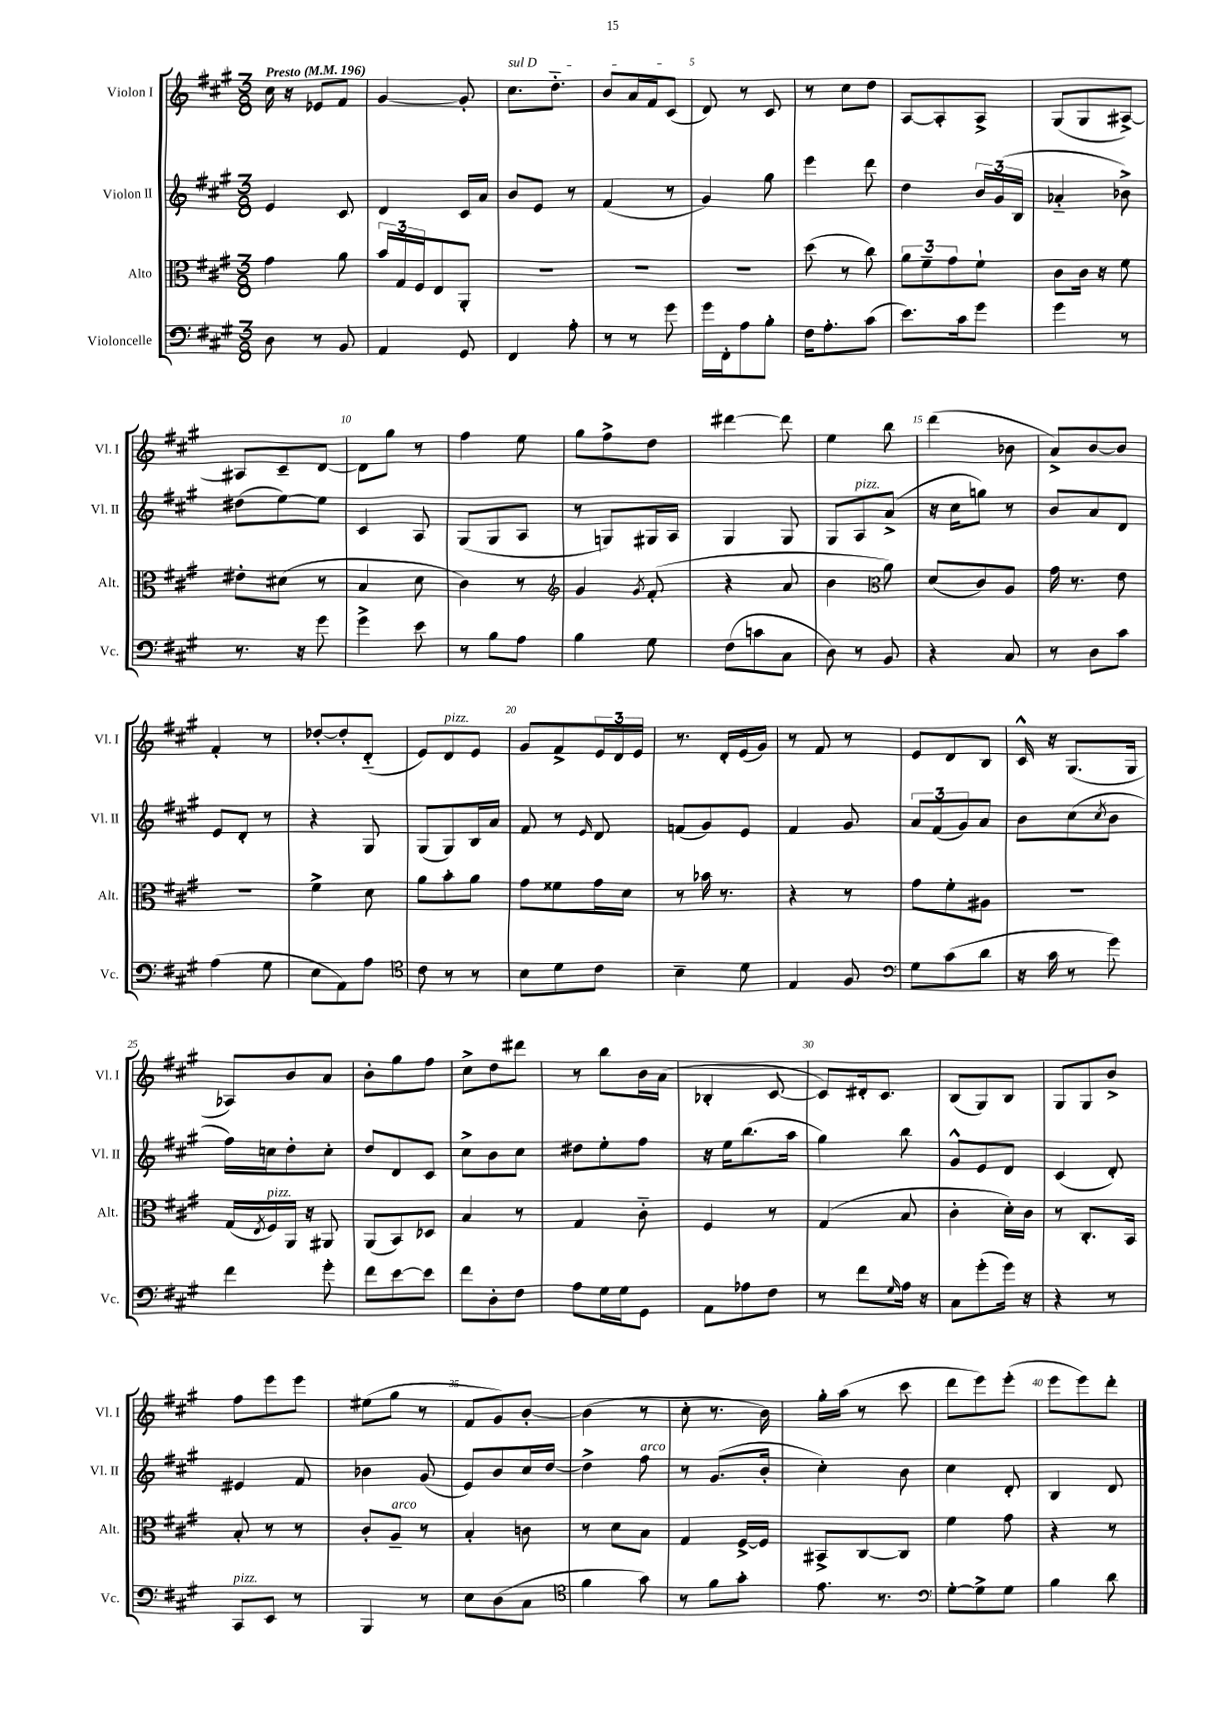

**kern	**kern	**kern	**kern
*staff4	*staff3	*staff2	*staff1
*clefF4	*clefC3	*clefG2	*clefG2
*k[f#c#g#]	*k[f#c#g#]	*k[f#c#g#]	*k[f#c#g#]
*M3/8	*M3/8	*M3/8	*M3/8
*MM196	*MM196	*MM196	*MM196
8D	4g#	4e	16cc#
.	.	.	16r
8r	.	.	8e-
8BB	8a	8c#	8f#
=	=	=	=
4AA	24b	4d	[4g#
.	24G#	.	.
.	24F#	.	.
.	8E	.	.
8GG#	8AA'	16c#	8g#']
.	.	16a	.
=	=	=	=
4FF#	4.r	8b	8.cc#
.	.	8e	.
.	.	.	8.dd'~
8A'	.	8r	.
=	=	=	=
8r	4.r	(4f#	8b
8r	.	.	16a
.	.	.	16f#
8g#	.	8r	(8c#
=	=	=	=
16g#	4.r	4g#)	8d)
16FF#'	.	.	.
8A	.	.	8r
8B'	.	8gg#	8c#
=	=	=	=
16F#	(8dd	4eee	8r
8.A'	.	.	.
.	8r	.	8cc#
(8c#	8cc#)	8ddd	8dd
=	=	=	=
8.e)	12a	4dd	[8A
.	12f#~	.	.
.	.	.	8A']
.	12g#	.	.
16c#	.	.	.
8g#	8f#`	24b	8A^
.	.	(24g#	.
.	.	24B	.
=	=	=	=
4g#	8c#	4a-'~	(8G#
.	16c#	.	8G#
.	16r	.	.
8r	8f#	8b-^)	[8A#^)
=	=	=	=
8.r	8e#'	(8dd#	8A#]
.	(8d#	[8ee)	8c#~
16r	.	.	.
8g#	8r	8ee]	[8d
=	=	=	=
4g#^	4B	4c#	8d]
.	.	.	8gg#
8e	8d	8A	8r
=	=	=	=
8r	4c#)	(8G#	4ff#
8B	.	8G#	.
8A	8r	8A	8ee
=	=	=	=
*	*clefG2	*	*
4B	4g#	8r	8gg#
.	.	8G)	8ff#^
.	8qg#	.	.
8G#	(8f#'	16G#	8dd
.	.	16A	.
=	=	=	=
(8F#	4r	4G#	[4ddd#
8c	.	.	.
8C#	8a	8G#	8ddd#]
=	=	=	=
8D)	4b	8G#	4ee
8r	.	8A	.
*	*clefC3	*	*
8BB	8a)	(8a^	8bb
=	=	=	=
4r	(8d	16r	(4ddd
.	.	16cc#	.
.	8c#)	8gg)	.
8C#	8A	8r	8b-
=	=	=	=
8r	16g#	8b	8a^)
.	8.r	.	.
8D	.	8a	[8b
8c#	8e	8d	8b]
=	=	=	=
(4A	4.r	8e	4f#'
.	.	8d'	.
8G#	.	8r	8r
=	=	=	=
8E	4f#^	4r	[8dd-'
8AA)	.	.	8dd-']
8A	8d	8G#	(8d'~
=	=	=	=
*clefC4	*	*	*
8c#	8a	(8G#	8e)
8r	8b'	8G#)	8d
8r	8a	16B	8e
.	.	16a	.
=	=	=	=
8B	8g#	8f#	8g#
8d	8f##	8r	8f#^
.	.	16qqe	.
8c#	16g#	8d	24e
.	.	.	24d
.	16d	.	.
.	.	.	24e
=	=	=	=
4B~	8r	(8f	8.r
.	16b-	8g#)	.
.	8.r	.	16d'
8d	.	8e	(16e
.	.	.	16g#)
=	=	=	=
4E	4r	4f#	8r
.	.	.	8f#
8F#	8r	8g#	8r
=	=	=	=
*clefF4	*	*	*
8G#	8g#	12a	8e
.	.	(12f#	.
(8c#	8f#'	.	8d
.	.	12g#)	.
8d	8A#	8a	8B
=	=	=	=
16r	4.r	8b	16c#^^
16c#	.	.	16r
8r	.	(8cc#	(8.G#
.	.	8qcc#	.
8g#)	.	8b	.
.	.	.	16G#
=	=	=	=
4f#	(16G#	16ff#)	8A-)
.	8qE	.	.
.	16F#)	16cc	.
.	16AA	8dd'	8b
.	16r	.	.
8g#'	8AA#	8cc'	8a
=	=	=	=
8f#	(8AA	8dd	8b'
[8e	8BB)	8d	8gg#
8e]	8D-	8c#	8ff#
=	=	=	=
8f#	4B	8cc#^	8cc#^
8D'	.	8b	8dd
8F#	8r	8cc#	8ddd#
=	=	=	=
8A	4G#	8dd#	8r
16G#	.	8ee'	8bb
16G#	.	.	.
8GG#	8c#'~	8ff#	16b
.	.	.	(16a
=	=	=	=
8AA	4F#	16r	4B-'
.	.	16ee	.
8A-	.	(8.bb	.
8F#	8r	.	[8c#
.	.	16aa	.
=	=	=	=
8r	(4G#	4gg#)	8c#])
8f#	.	.	16d#'
.	.	.	8.c#
16qqG#	.	.	.
16A	8B	8bb	.
16r	.	.	.
=	=	=	=
8C#	4c#'	8g#^^	(8B
(8g#'	.	8e	8G#)
16g#)	16d')	8d	8B
16r	16c#	.	.
=	=	=	=
4r	8r	(4c#	8G#
.	8.C#'	.	8G#
8r	.	8d')	8b^
.	16BB	.	.
=	=	=	=
8CC#	8B'	4e#	8ff#
8EE	8r	.	8eee
8r	8r	8f#	8eee
=	=	=	=
4BBB	8c#'	4b-	(8ee#
.	8A~	.	8gg#
8r	8r	(8g#	8r
=	=	=	=
8E	4B'	8e)	8f#
(8D	.	8b	8g#)
8C#	8c	16cc#	[8b'
.	.	[16dd	.
=	=	=	=
*clefC4	*	*	*
4f#	8r	4dd^]	(4b]
.	8d	.	.
8g#)	8B	8ff#	8r
=	=	=	=
8r	4G#	8r	8cc#'
8f#	.	(8.g#	8.r
8g#'	[16F#^	.	.
.	16F#]	16b'	16b)
=	=	=	=
8.e	8BB#^	4cc#')	16gg#'
.	.	.	(16aa
.	[8C#	.	8r
8.r	.	.	.
.	8C#]	8b	8ccc#
=	=	=	=
*clefF4	*	*	*
[8G#'	4f#	4cc#	8ddd
8G#^]	.	.	8eee)
8G#	8g#	8d'	(8eee'
=	=	=	=
4B	4r	4B	8eee
.	.	.	8eee)
8d	8r	8d	8ddd'
==	==	==	==
*-	*-	*-	*-
